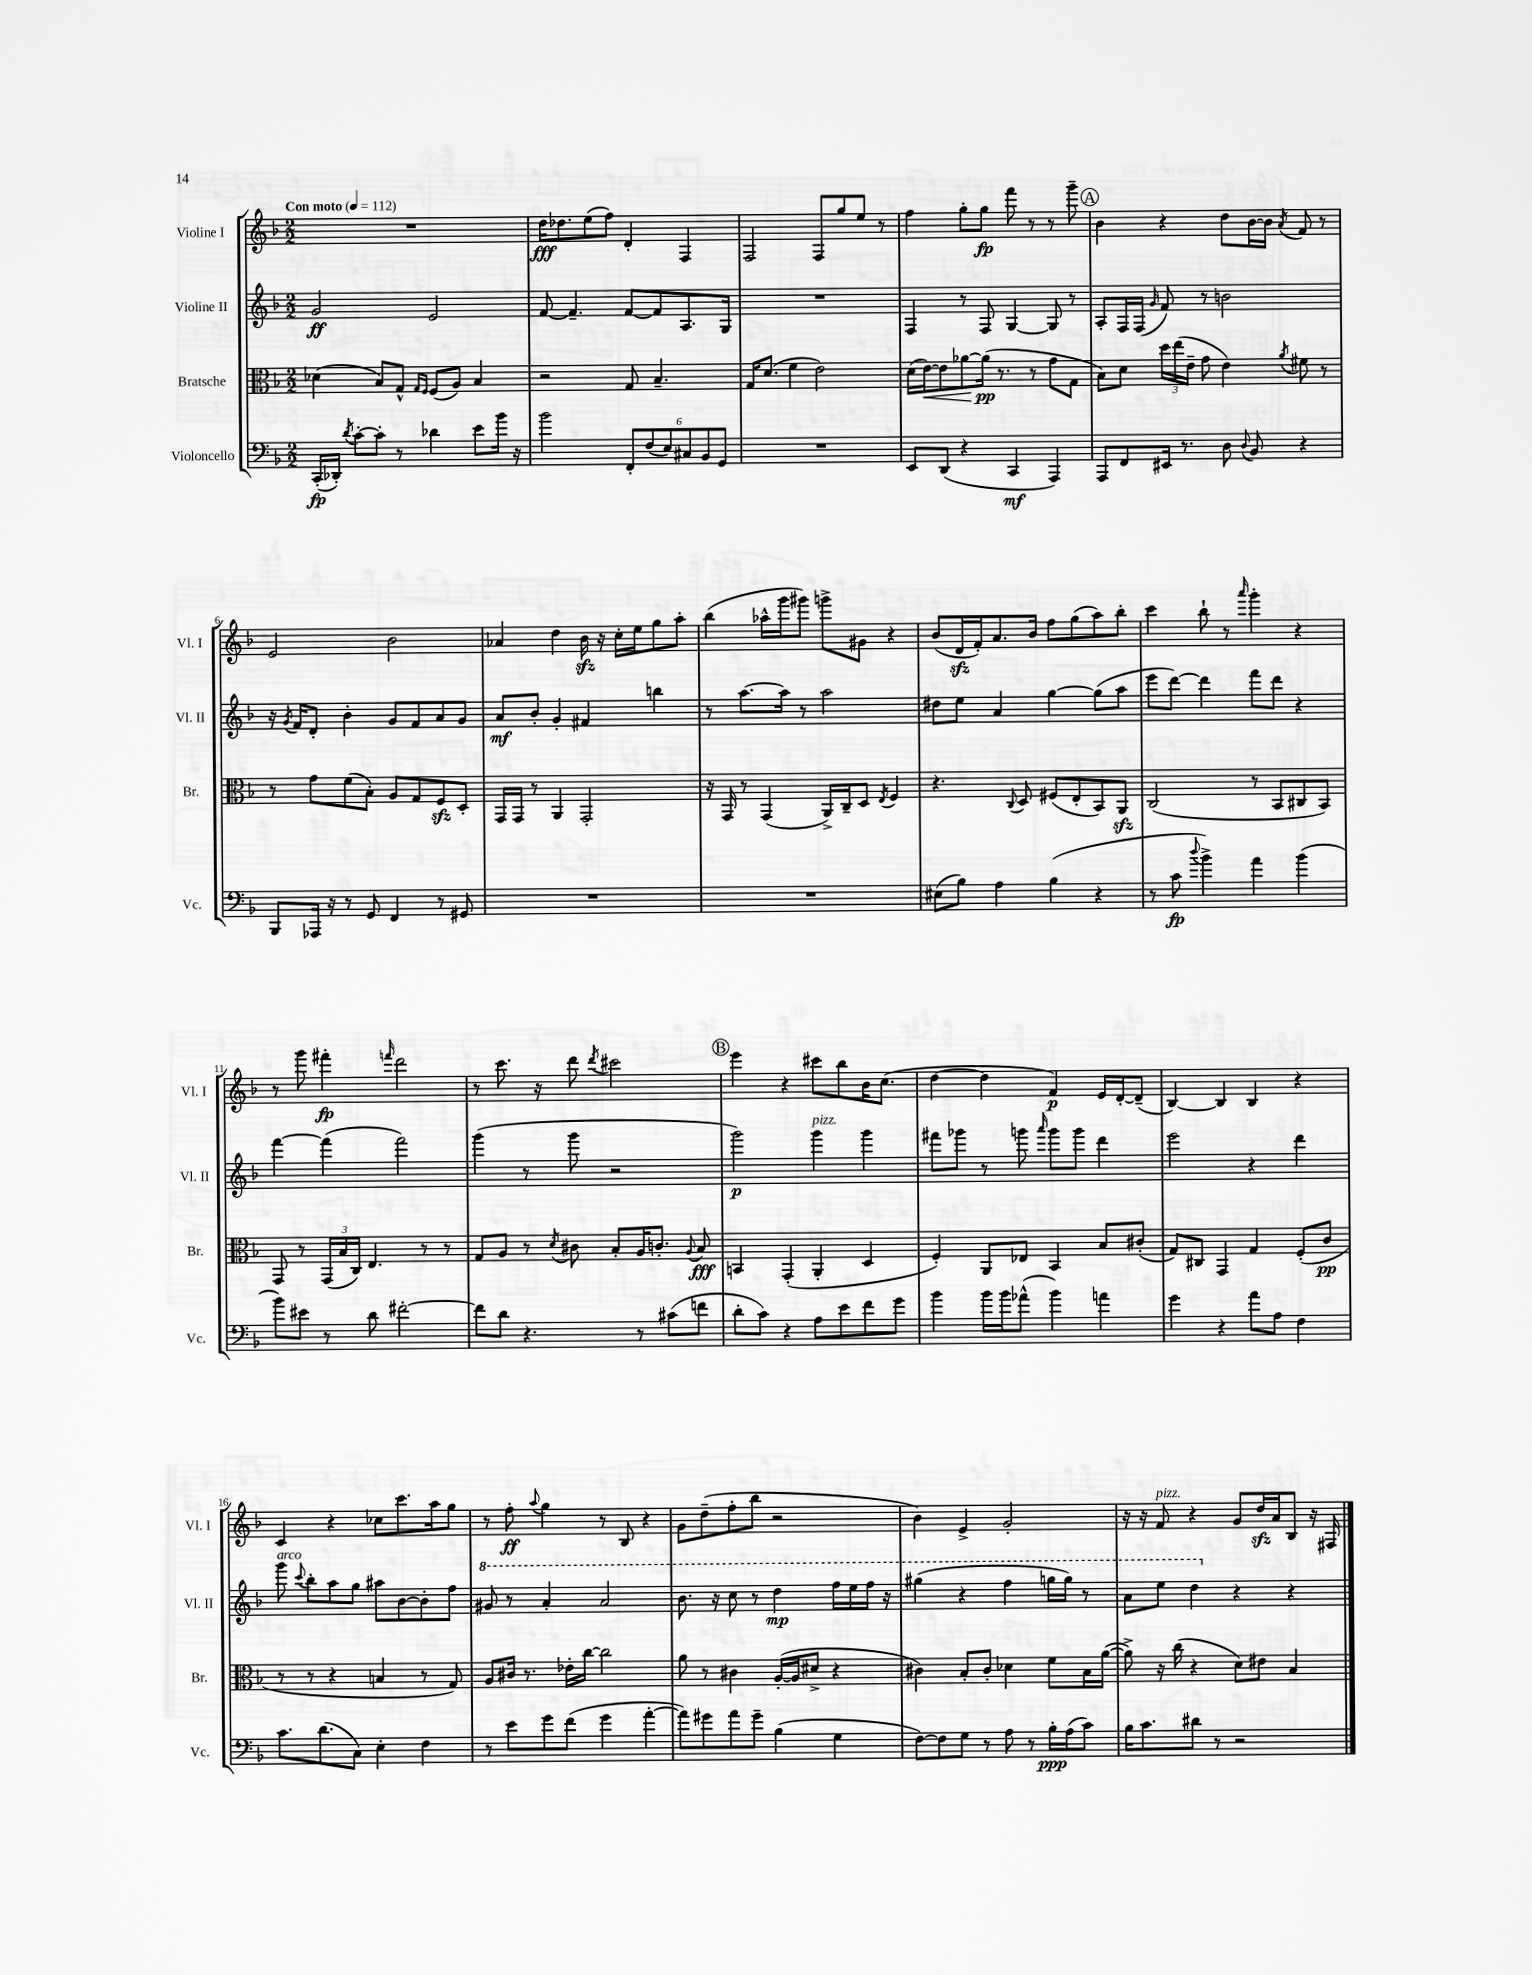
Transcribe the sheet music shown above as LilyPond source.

<<
\new StaffGroup <<
\new Staff = "s0" \with { instrumentName = "Violine I" shortInstrumentName = "Vl. I" } {
    \clef treble \key f \major \numericTimeSignature \time 2/2 \tempo "Con moto" 4 = 112
    \autoBeamOff R1 |
    d''16[\fff des''8. e''8( f''8]) d'4-. f4 |
    f2 f8[ g''8 e''8] r8 |
    f''4 g''8[-. g''8]\fp f'''8 r8 r8 g'''8-- |
    \mark \markup { \circle "A" } bes'4 r4 d''8[ bes'16~ bes'16] \acciaccatura { a'8 } f'8 r8 |
    e'2 bes'2 |
    aes'4 d''4 bes'16\sfz r16 c''16[-. e''16 g''8 a''8]-. |
    bes''4( aes''16[-^ g'''16 gis'''8]) g'''8[-> gis'8] r4 |
    bes'8[( d'16\sfz f'16-.) a'8. bes'16] f''8[ g''8( a''8) bes''8]-. |
    c'''4 bes''8-! r8 \grace { a'''16 } g'''4-. r4 |
    r8 g'''8 fis'''4-.\fp \grace { f'''16 } d'''2 |
    r8 c'''8. r16 d'''8 \acciaccatura { d'''8 } cis'''2 |
    \mark \markup { \circle "B" } e'''4 r4 cis'''8[ bes''8 bes'16 c''8.]( |
    d''4~ d''4 f'4\p) e'16[ d'16~-. d'8]--( |
    bes4~) bes4 bes4 r4 |
    c'4 r4 ces''8[ c'''8. a''16 g''8] |
    r8 f''8-.\ff \appoggiatura { a''8 } g''4 r8 bes8 r4 |
    g'8[ d''8--( f''8-. bes''8] r2 |
    bes'4) e'4-> g'2-. |
    r16 r16 f'8^\markup { \italic "pizz." } r4 g'8[ d''16\sfz a'16 bes8] r16 fis16 \bar "|." |
}
\new Staff = "s1" \with { instrumentName = "Violine II" shortInstrumentName = "Vl. II" } {
    \clef treble \key f \major \numericTimeSignature \time 2/2
    \autoBeamOff g'2\ff e'2 |
    f'8~ f'4.-- f'8[~ f'8 a8. g16] |
    R1 |
    f4 r8 f8 g4~ g8 r8 |
    \mark \markup { \circle "A" } a8[-. f16 f16]( \grace { g'16 } f'8) r8 b'2 |
    r16 \acciaccatura { g'8 } f'16[ d'8]-. bes'4-. g'8[ f'8 a'8 g'8] |
    a'8[\mf bes'8]-. g'4-. fis'4 b''4 |
    r8 a''8.[~ a''16] r8 a''2 |
    dis''8[ e''8] a'4 g''4~ g''8[( a''8] |
    e'''8[ d'''8]~) d'''4 f'''8[ d'''8] r4 |
    f'''4~ f'''4( f'''2) |
    g'''4( r8 g'''8 r2 |
    \mark \markup { \circle "B" } g'''2\p) g'''4^\markup { \italic "pizz." } g'''4 |
    fis'''8[ ges'''8] r8 g'''8 \grace { a'''16 } g'''8[ g'''8] d'''4 |
    e'''2 r4 d'''4 |
    g'''8^\markup { \italic "arco" } \appoggiatura { c'''8 } bes''8[-. a''8 g''8] ais''8[ bes'8~ bes'8-. f''8] |
    \ottava #1 gis''8 r8 a''4-. a''2 |
    bes''8. r16 c'''8 r8 d'''4\mp f'''16[ e'''16 f'''16] r16 |
    gis'''4( r4 f'''4 g'''16[ g'''16]) r8 |
    a''8[ e'''8] d'''4 \ottava #0 r4 r4 \bar "|." |
}
\new Staff = "s2" \with { instrumentName = "Bratsche" shortInstrumentName = "Br." } {
    \clef alto \key f \major \numericTimeSignature \time 2/2
    \autoBeamOff des'4( bes8[) g8]-^ \grace { g16[ f16] } f8[( a8]) bes4 |
    r2 g8 bes4.-- |
    g16[ d'8.]( f'4 e'2) |
    d'16[( e'16~\<) e'8 aes'8~ aes'16]\pp\!( r8. r8 g'8[ g8] |
    \mark \markup { \circle "A" } bes8[) d'8] \tuplet 3/2 { d''16[ e''16( e'16]-- } g'8 e'4) \acciaccatura { a'8 } fis'8 r8 |
    r8 g'8[ f'8( bes8]-.) a8[ g8 f8\sfz d8]-. |
    g,16[ g,16] r8 a,4 g,2-. |
    r16 g,16 r8 g,4( a,16[->) c16-- d8] \acciaccatura { e8 } f4 |
    r4. \appoggiatura { c8 } d8 fis8[( e8-. bes,8) a,8]\sfz |
    c2( r8 bes,8[ cis8 bes,8]) |
    g,8 r8 \tuplet 3/2 { g,16[( bes16 c16]) } e4. r8 r8 |
    g8[ a8] r8 \acciaccatura { d'8 } cis'8 bes8[-. a16 c'8.]-. \appoggiatura { a8 } bes8\fff |
    \mark \markup { \circle "B" } b,4 g,4-.( a,4-. d4 |
    f4-.) a,8[ ees8] bes,4 bes8[ cis'8]-.( |
    g8[) cis8] g,4 g4 f8[-.( c'8]\pp |
    r8 r8 r4 b4 r8 g8) |
    a8[ cis'16] r8. ees'16[-. c''16]~ c''2 |
    a'8 r8 cis'4 a16[~-.( a16 dis'8]-> r4 |
    cis'4) bes8[-. cis'8]-. des'4 f'8[ bes16 a'16]~( |
    a'8->) r16 c''16( r4 d'8[) eis'8] bes4 \bar "|." |
}
\new Staff = "s3" \with { instrumentName = "Violoncello" shortInstrumentName = "Vc." } {
    \clef bass \key f \major \numericTimeSignature \time 2/2
    \autoBeamOff c,16[-.\fp( des,16]-.) \acciaccatura { d'8 } c'8[~-. c'8]-. r8 des'4 e'8[ bes'16] r16 |
    bes'2 \tuplet 6/4 { f,8[-. f8( e8) cis8 bes,8 g,8] } |
    R1 |
    e,8[ d,8]( r4 c,4\mf a,,4) |
    \mark \markup { \circle "A" } a,,8[ f,8 eis,16] r8. d8 \appoggiatura { d8 } bes,8 r4 |
    bes,,8[ aes,,16] r16 r8 g,8 f,4 r8 gis,8 |
    R1 |
    R1 |
    eis8[( bes8]) a4 bes4( r4 |
    r8 c'8\fp \appoggiatura { d''8 } bes'4->) a'4 bes'4( |
    bes'8[) eis'8] r8 d'8 fis'2~-. |
    fis'8[ d'8] r4. r8 cis'8[( f'8] |
    \mark \markup { \circle "B" } d'8[-. c'8]) r4 a8[ e'8 f'8 g'8] |
    bes'4 bes'16[ bes'16 aes'8]-^( bes'4) a'4 |
    g'4 r4 a'8[ a8] f4 |
    c'8.[ d'8.( c8]) e4-. f4 |
    r8 e'8[ g'8 f'8]( g'4 a'4~-. |
    a'8[) gis'8 a'8 gis'8]-- bes4( g4 |
    f8[~) f8 g8] r8 a8 r8 bes16[-.\ppp a16( c'8]) |
    bes16[ c'8. dis'8] r8 r2 \bar "|." |
}
>>
>>
